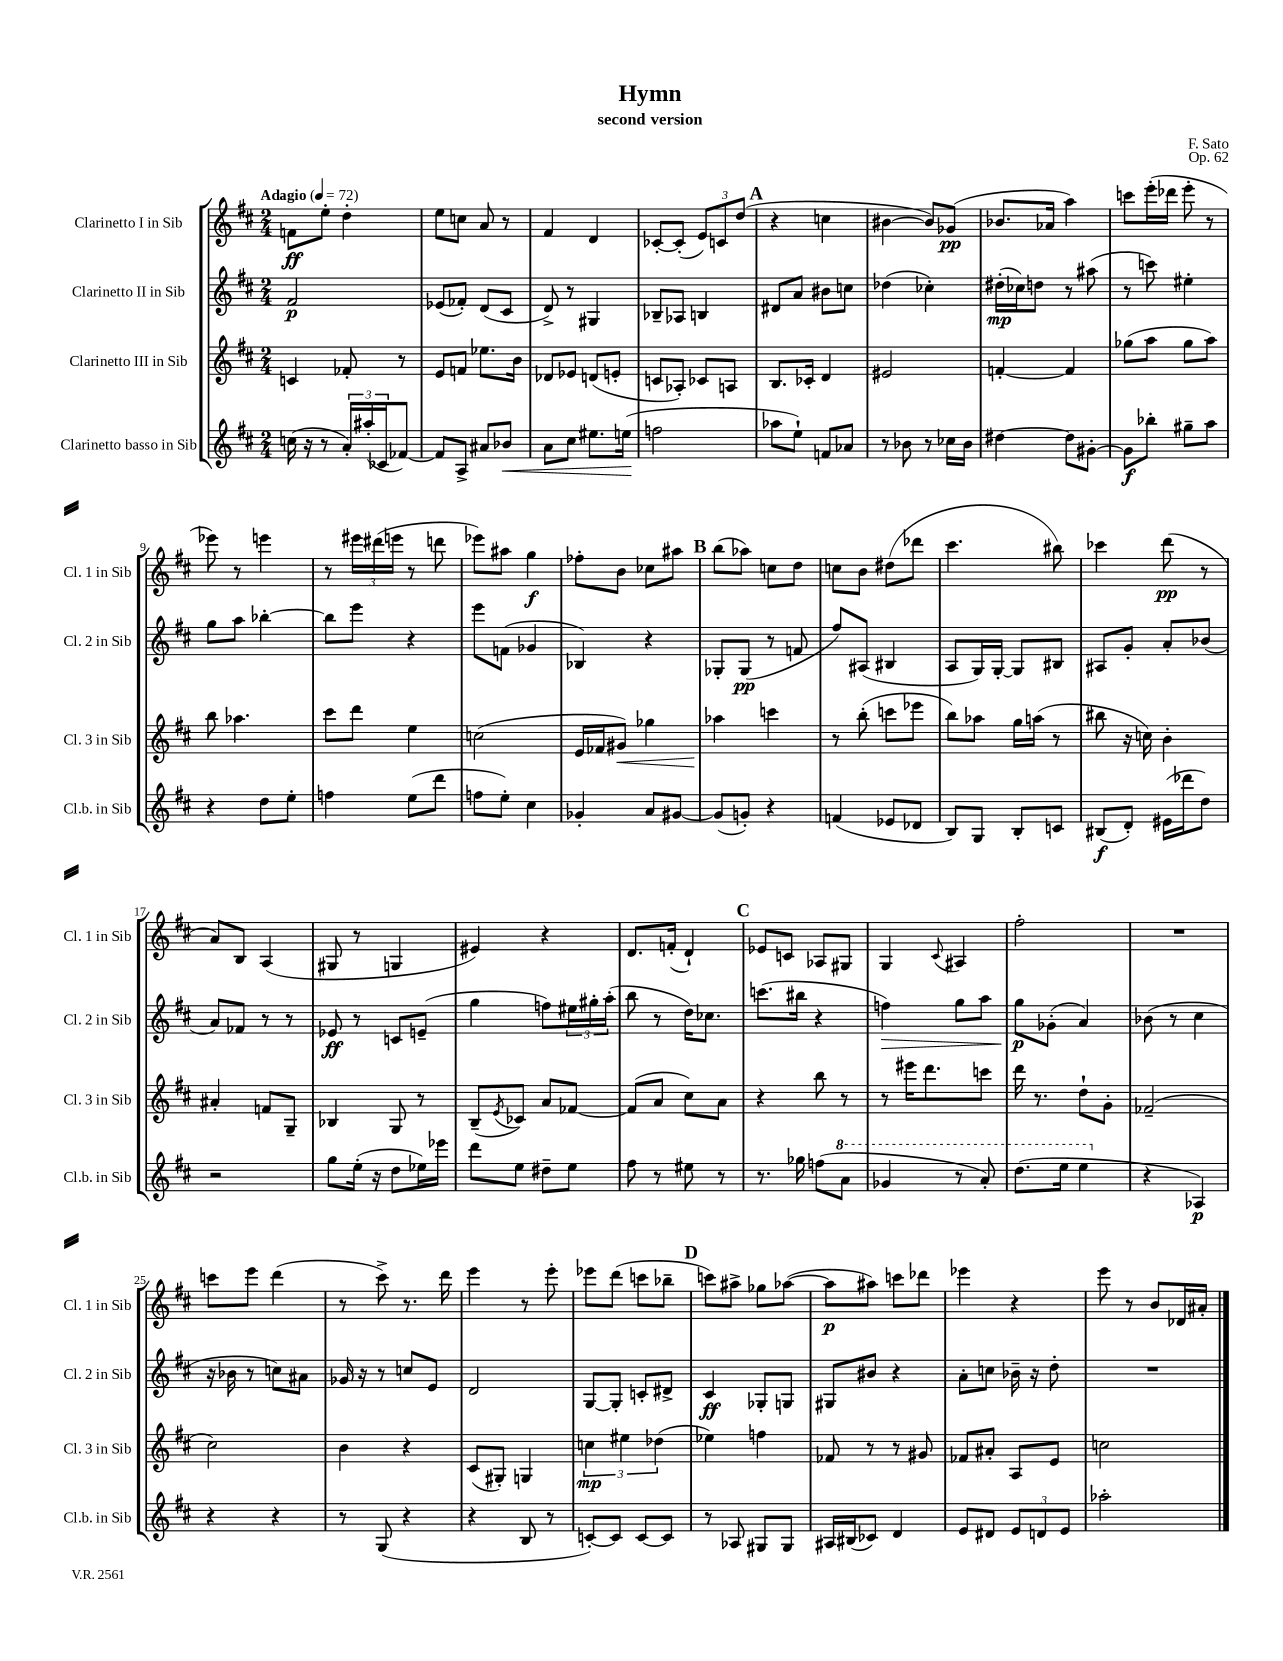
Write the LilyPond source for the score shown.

\header { title = "Hymn" composer = "F. Sato" subtitle = "second version" opus = "Op. 62" }
<<
\new StaffGroup <<
\new Staff = "s0" \with { instrumentName = "Clarinetto I in Sib" shortInstrumentName = "Cl. 1 in Sib" } {
    \clef treble \key d \major \numericTimeSignature \time 2/4 \tempo "Adagio" 4 = 72
    f'8\ff e''8-. d''4-. |
    e''8 c''8 a'8 r8 |
    fis'4 d'4 |
    ces'8~-. ces'8-.( \tuplet 3/2 { e'8) c'8 d''8( } |
    \mark \markup { \bold "A" } r4 c''4 |
    bis'4~ bis'8) ges'8\pp( |
    bes'8. aes'16 a''4) |
    c'''8 e'''16-.( des'''16 e'''8-. r8 |
    ees'''8) r8 e'''4 |
    r8 \tuplet 3/2 { eis'''16 dis'''16( e'''16 } r8 d'''8 |
    ees'''8) ais''8 g''4\f |
    fes''8-. b'8 ces''8 ais''8 |
    \mark \markup { \bold "B" } b''8( aes''8) c''8 d''8 |
    c''8 b'8 dis''8( des'''8 |
    cis'''4. bis''8) |
    ces'''4 d'''8\pp( r8 |
    a'8) b8 a4( |
    gis8 r8 g4 |
    eis'4) r4 |
    d'8. f'16-.( d'4-!) |
    \mark \markup { \bold "C" } ees'8 c'8 aes8 gis8 |
    g4 \appoggiatura { cis'8 } ais4 |
    fis''2-. |
    R2 |
    c'''8 e'''8 d'''4( |
    r8 cis'''8->) r8. d'''16 |
    e'''4 r8 e'''8-. |
    ees'''8 d'''8( c'''8 bes''8-- |
    \mark \markup { \bold "D" } c'''8) ais''8-> ges''8 aes''8~( |
    aes''8\p ais''8) c'''8 des'''8 |
    ees'''4 r4 |
    e'''8 r8 b'8 des'16 ais'16-. \bar "|." |
}
\new Staff = "s1" \with { instrumentName = "Clarinetto II in Sib" shortInstrumentName = "Cl. 2 in Sib" } {
    \clef treble \key d \major \numericTimeSignature \time 2/4
    fis'2\p |
    ees'8( fes'8-.) d'8( cis'8 |
    d'8->) r8 gis4 |
    bes8-- aes8 b4 |
    \mark \markup { \bold "A" } dis'8 a'8 bis'8 c''8 |
    des''4( ces''4-.) |
    dis''16-.\mp( ces''16) d''8 r8 ais''8( |
    r8 c'''8) eis''4-. |
    g''8 a''8 bes''4~-. |
    bes''8 e'''8 r4 |
    e'''8 f'8( ges'4 |
    bes4) r4 |
    \mark \markup { \bold "B" } ges8-. ges8\pp( r8 f'8 |
    fis''8) ais8( bis4 |
    a8 g16) g16~-. g8 bis8 |
    ais8 g'8-. a'8-. bes'8( |
    a'8) fes'8 r8 r8 |
    ees'8\ff r8 c'8 e'8--( |
    g''4 f''8) \tuplet 3/2 { eis''16 gis''16-. a''16-.( } |
    b''8 r8 d''16) ces''8. |
    \mark \markup { \bold "C" } c'''8.( bis''16 r4 |
    f''4\>) g''8 a''8 |
    g''8\p\! ges'8-.( a'4) |
    bes'8( r8 cis''4 |
    r16 bes'16 r8 c''8) ais'8 |
    ges'16 r16 r8 c''8 e'8 |
    d'2 |
    g8~ g8-. c'8-. dis'8-> |
    \mark \markup { \bold "D" } cis'4\ff ges8-. g8 |
    gis8 bis'8 r4 |
    a'8-. c''8 bes'16-- r16 d''8-. |
    R2 \bar "|." |
}
\new Staff = "s2" \with { instrumentName = "Clarinetto III in Sib" shortInstrumentName = "Cl. 3 in Sib" } {
    \clef treble \key d \major \numericTimeSignature \time 2/4
    c'4 fes'8-. r8 |
    e'8 f'8 ees''8. b'16 |
    des'8 ees'8 d'8( e'8-. |
    c'8 aes8-.) ces'8 a8 |
    \mark \markup { \bold "A" } b8. ces'16-. d'4 |
    eis'2 |
    f'4~-. f'4 |
    ges''8( a''8 ges''8 a''8) |
    b''8 aes''4. |
    cis'''8 d'''8 e''4 |
    c''2( |
    e'16 fes'16 gis'8\<) ges''4 |
    \mark \markup { \bold "B" } aes''4\! c'''4 |
    r8 b''8-.( c'''8 ees'''8 |
    b''8) aes''8 g''16 a''16( r8 |
    bis''8 r16 c''16) b'4-. |
    ais'4-. f'8 g8-- |
    bes4 g8 r8 |
    b8--( \acciaccatura { e'8 } ces'8) a'8 fes'8~ |
    fes'8( a'8 cis''8) a'8 |
    \mark \markup { \bold "C" } r4 b''8 r8 |
    r8 eis'''16 d'''8. c'''8 |
    d'''16 r8. d''8-! g'8-. |
    fes'2--( |
    cis''2) |
    b'4 r4 |
    cis'8( gis8-.) g4 |
    \tuplet 3/2 { c''4\mp eis''4 des''4( } |
    \mark \markup { \bold "D" } ees''4) f''4 |
    fes'8 r8 r8 gis'8 |
    fes'8 ais'8-. a8 e'8 |
    c''2 \bar "|." |
}
\new Staff = "s3" \with { instrumentName = "Clarinetto basso in Sib" shortInstrumentName = "Cl.b. in Sib" } {
    \clef treble \key d \major \numericTimeSignature \time 2/4
    c''16( r16 r8 \tuplet 3/2 { a'16-.) ais''16-.( ces'16 } fes'8~) |
    fes'8 a8-> ais'8 bes'8\< |
    a'8 cis''8 eis''8. e''16\!( |
    f''2 |
    \mark \markup { \bold "A" } aes''8 e''8-!) f'8 aes'8 |
    r8 bes'8 r8 ces''16 bes'16 |
    dis''4~ dis''8 gis'8~-. |
    gis'8\f bes''8-. gis''8-- a''8 |
    r4 d''8 e''8-. |
    f''4 e''8( d'''8 |
    f''8 e''8-.) cis''4 |
    ges'4-. a'8 gis'8~ |
    \mark \markup { \bold "B" } gis'8( g'8-.) r4 |
    f'4( ees'8 des'8 |
    b8) g8 b8-. c'8 |
    bis8\f( d'8-.) eis'16( des'''16 d''8) |
    r2 |
    g''8 e''16-.( r16 d''8 ees''16) ees'''16 |
    d'''8 e''8 dis''8-- e''8 |
    fis''8 r8 eis''8 r8 |
    \mark \markup { \bold "C" } r8. ges''16 f''8( \ottava #1 a''8 |
    ges''4 r8 a''8-.) |
    d'''8.( e'''16 e'''4 \ottava #0 |
    r4 aes4\p) |
    r4 r4 |
    r8 g8( r4 |
    r4 b8 r8 |
    c'8~-.) c'8 c'8~ c'8 |
    \mark \markup { \bold "D" } r8 aes8 gis8 gis8 |
    ais16 bis16( ces'8) d'4 |
    e'8 dis'8 \tuplet 3/2 { e'8 d'8 e'8 } |
    aes''2-. \bar "|." |
}
>>
>>
